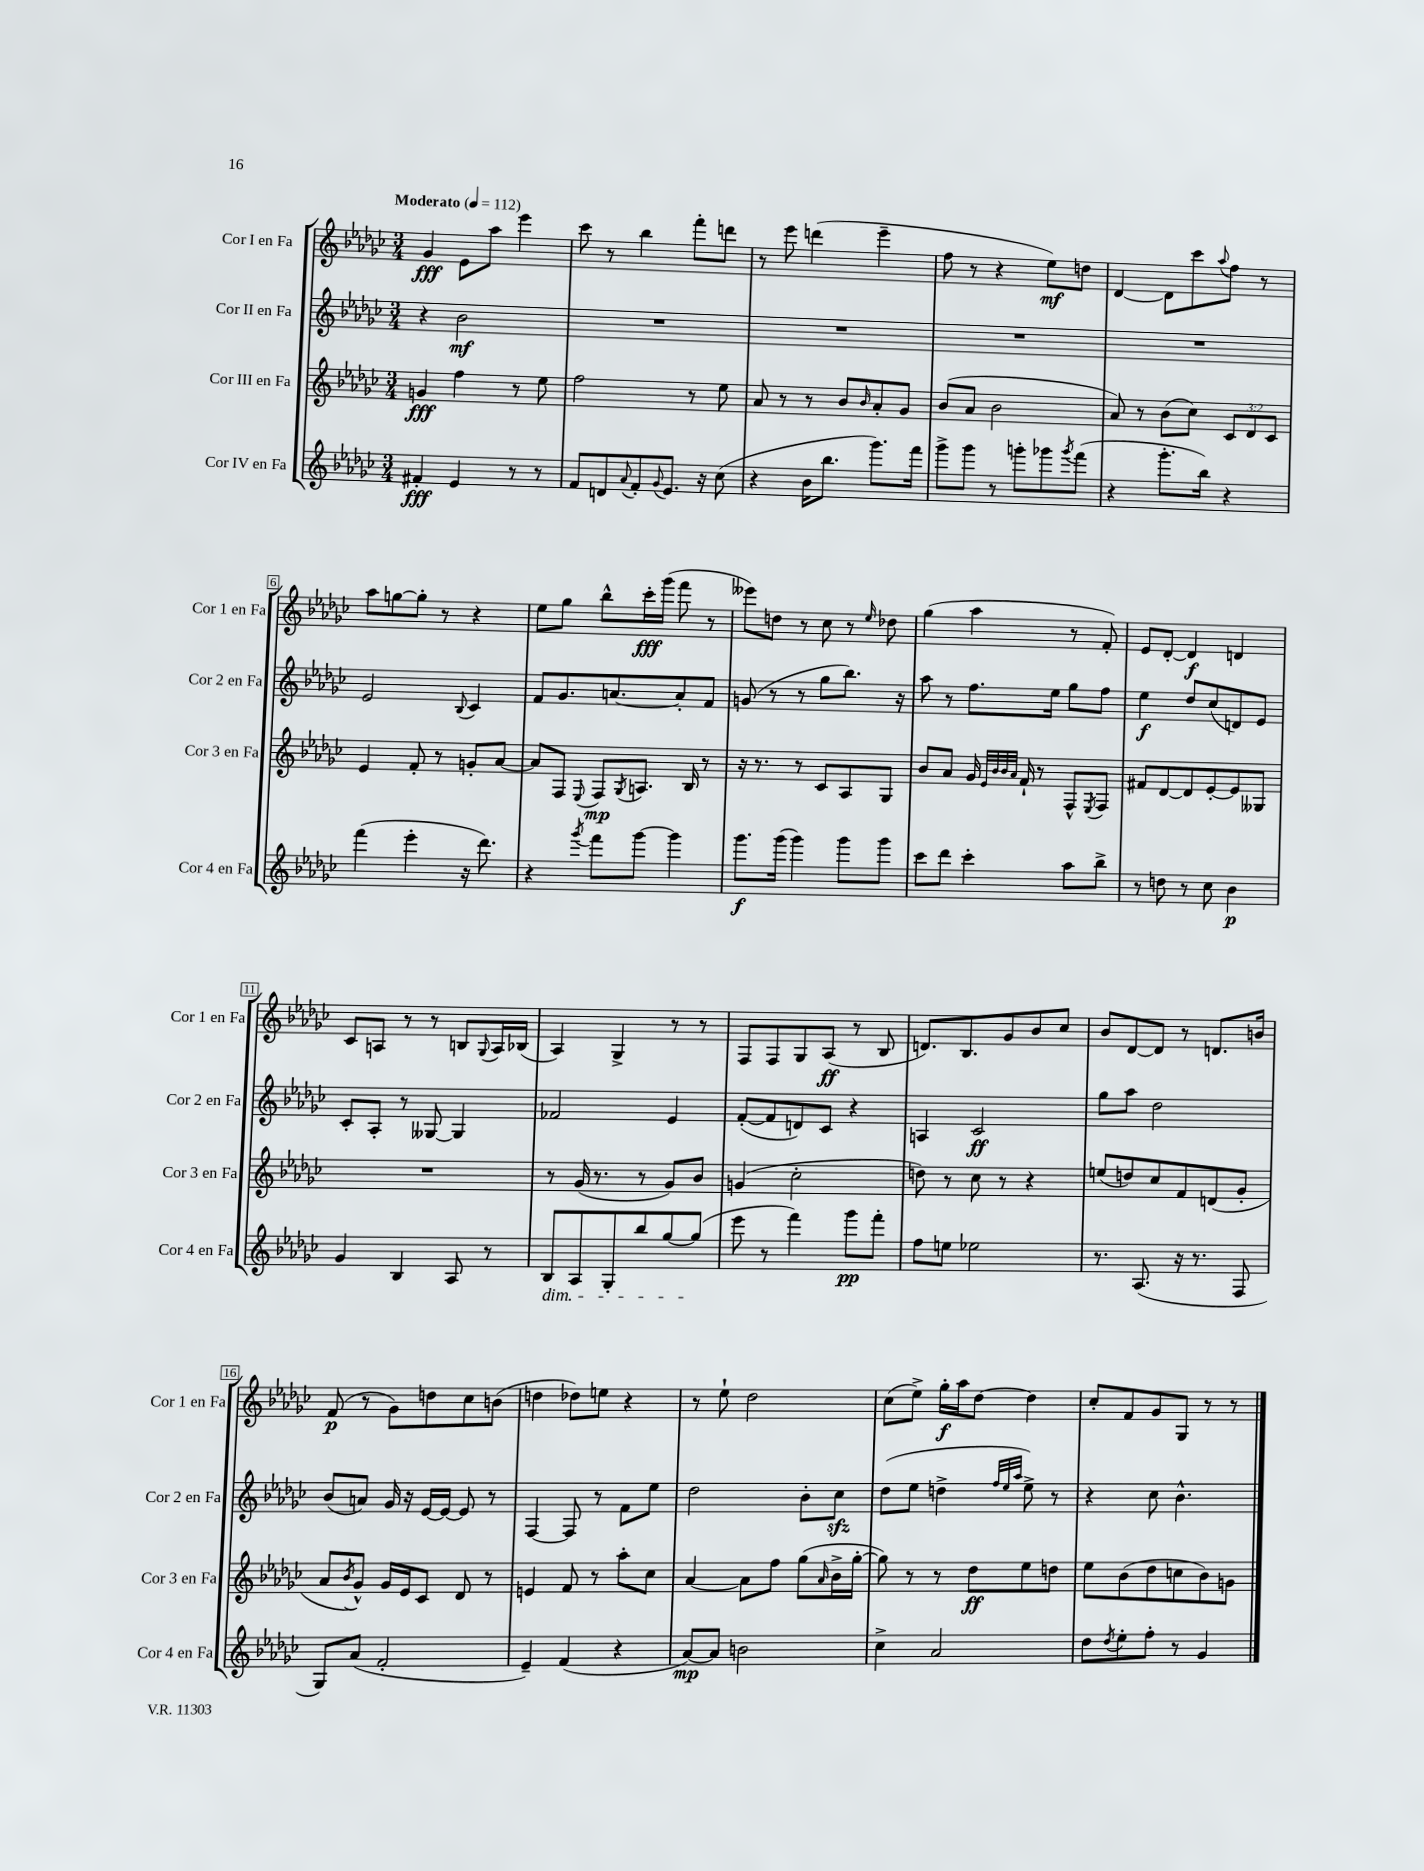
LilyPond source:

<<
\new StaffGroup <<
\new Staff = "s0" \with { instrumentName = "Cor I en Fa" shortInstrumentName = "Cor 1 en Fa" } {
    \clef treble \key ges \major \numericTimeSignature \time 3/4 \tempo "Moderato" 4 = 112
    ges'4\fff ees'8 aes''8 ees'''4 |
    ces'''8 r8 bes''4 f'''8-. d'''8 |
    r8 ees'''8 d'''4( ees'''4-- |
    f''8 r8 r4 ees''8\mf) d''8 |
    des'4~ des'8 ces'''8 \appoggiatura { aes''8 } f''8 r8 |
    aes''8 g''8~ g''8-. r8 r4 |
    ees''8 ges''8 bes''8-^ ces'''16-.\fff ges'''16( f'''8 r8 |
    eeses'''8) d''8 r8 ces''8 r8 \grace { ees''16 } des''8 |
    ges''4( aes''4 r8 f'8-.) |
    ees'8 des'8~-. des'4\f d'4 |
    ces'8 a8 r8 r8 b8 \appoggiatura { ges8 } a16 bes16( |
    aes4) ges4-> r8 r8 |
    f8 f8 ges8 aes8\ff( r8 bes8 |
    d'8.) bes8. ges'8 bes'8 ces''8 |
    bes'8 des'8~ des'8 r8 d'8. b'16 |
    f'8\p( r8 ges'8) d''8 ces''8 b'8( |
    d''4 des''8) e''8 r4 |
    r8 ees''8-! des''2 |
    ces''8( ees''8->) ges''16-.\f aes''16 des''8~ des''4 |
    ces''8-. f'8 ges'8 ges8 r8 r8 \bar "|." |
}
\new Staff = "s1" \with { instrumentName = "Cor II en Fa" shortInstrumentName = "Cor 2 en Fa" } {
    \clef treble \key ges \major \numericTimeSignature \time 3/4
    r4 bes'2\mf |
    R2. |
    R2. |
    R2. |
    R2. |
    ees'2 \appoggiatura { bes8 } ces'4 |
    f'8 ges'8. a'8.~ a'8-. f'8 |
    g'8( r8 r8 ges''8 bes''8.) r16 |
    aes''8 r8 f''8. ees''16 ges''8 f''8 |
    ees''4\f des''8 ces''8( d'8) ees'8 |
    ces'8-. aes8-. r8 geses8~ geses4 |
    fes'2 ees'4 |
    f'8~-.( f'8 d'8) ces'8 r4 |
    a4 ces'2\ff |
    ges''8 aes''8 des''2 |
    bes'8( a'8) ges'16 r16 ees'16~ ees'16~ ees'8 r8 |
    f4~ f8 r8 f'8 ees''8 |
    des''2 bes'8-. ces''8\sfz |
    des''8( ees''8 d''4-> \grace { f''32 ees''32 aes''32 } ees''8->) r8 |
    r4 ces''8 bes'4.-^ \bar "|." |
}
\new Staff = "s2" \with { instrumentName = "Cor III en Fa" shortInstrumentName = "Cor 3 en Fa" } {
    \clef treble \key ges \major \numericTimeSignature \time 3/4 \override Staff.TupletNumber.text = #tuplet-number::calc-fraction-text
    g'4\fff f''4 r8 ees''8 |
    f''2 r8 ees''8 |
    aes'8 r8 r8 bes'8 \grace { bes'16 } aes'8-. ges'8 |
    bes'8( aes'8 bes'2 |
    aes'8) r8 bes'8( ces''8) \tuplet 3/2 { ces'8 des'8 ces'8 } |
    ees'4 f'8-. r8 g'8-. aes'8~ |
    aes'8 f8 \appoggiatura { ees8 } f8\mp \acciaccatura { ges8 } a8. bes16 r8 |
    r16 r8. r8 ces'8 aes8 ges8 |
    bes'8 aes'8 ges'16 \grace { ees'32 bes'32 bes'32 aes'32 } f'16-! r8 f8-^ \acciaccatura { ees8 } f8 |
    fis'8 des'8~ des'8 ees'8~-. ees'8 geses8 |
    R2. |
    r8 ges'16( r8. r8 ges'8) bes'8 |
    g'4( ces''2-. |
    d''8) r8 ces''8 r8 r4 |
    e''8( d''8) ces''8 f'8 d'8( ges'8-. |
    aes'8 \acciaccatura { bes'8 } ges'8-^) ges'16 ees'16 ces'8 des'8 r8 |
    e'4 f'8 r8 aes''8-. ces''8 |
    aes'4~ aes'8 f''8 ges''8( \grace { aes'16 } bes'16-> ges''16~-. |
    ges''8) r8 r8 des''8\ff ees''8 d''8 |
    ees''8 bes'8( des''8 c''8 bes'8) g'8 \bar "|." |
}
\new Staff = "s3" \with { instrumentName = "Cor IV en Fa" shortInstrumentName = "Cor 4 en Fa" } {
    \clef treble \key ges \major \numericTimeSignature \time 3/4
    fis'4-.\fff ees'4 r8 r8 |
    f'8 d'8 \appoggiatura { aes'8 } f'8-. \appoggiatura { ges'8 } ees'8. r16 ces''8( |
    r4 bes'16 bes''8. ges'''8.) f'''16 |
    ges'''8-> ges'''8 r8 g'''8-. ges'''8 \acciaccatura { ges'''8 } f'''8( |
    r4 ges'''8.-. bes''16) r4 |
    f'''4( ees'''4-. r16 des'''8.) |
    r4 \acciaccatura { ges'''8 } f'''8 ges'''8~ ges'''4 |
    ges'''8.\f ges'''16( ges'''4) ges'''8 ges'''8 |
    ces'''8 des'''8 ces'''4-. aes''8 bes''8-> |
    r8 d''8 r8 ces''8 bes'4\p |
    ges'4 bes4 aes8 r8 |
    bes8\dim aes8 ges8-. bes''8 ges''8~ ges''8\!( |
    ees'''8 r8 f'''4) ges'''8\pp f'''8-. |
    f''8 e''8 ees''2 |
    r8. aes8.( r16 r8. f8 |
    ges8) aes'8( f'2-. |
    ees'4--) f'4( r4 |
    aes'8~\mp) aes'8 b'2 |
    ces''4-> aes'2 |
    des''8 \acciaccatura { des''8 } ees''8-. f''8-. r8 ges'4 \bar "|." |
}
>>
>>
\layout { \context { \Score \override BarNumber.stencil = #(make-stencil-boxer 0.1 0.3 ly:text-interface::print) } }
